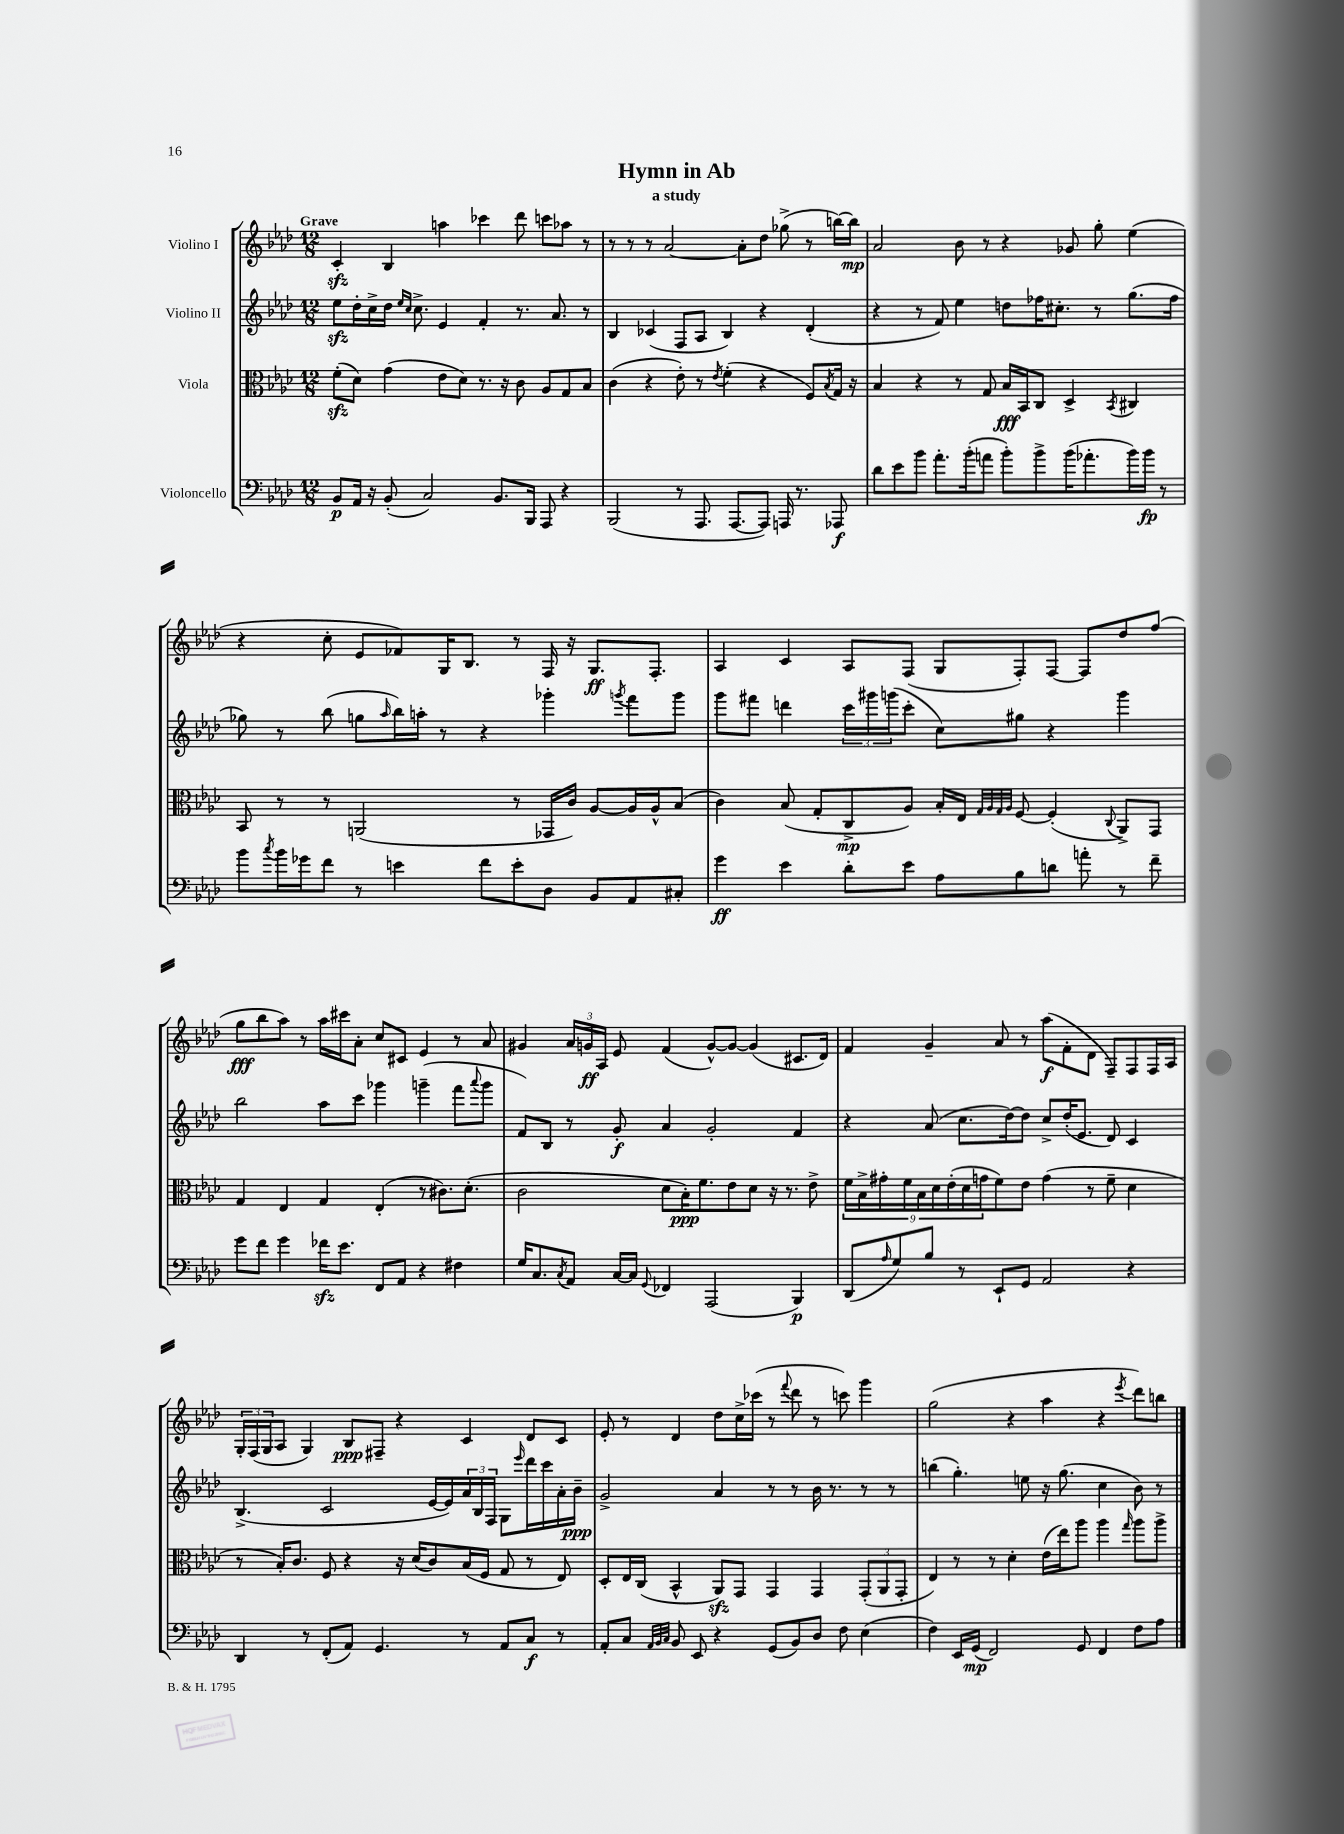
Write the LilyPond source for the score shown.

\header { title = "Hymn in Ab" subtitle = "a study" }
<<
\new StaffGroup <<
\new Staff = "s0" \with { instrumentName = "Violino I" } {
    \clef treble \key aes \major \numericTimeSignature \time 12/8 \tempo "Grave"
    c'4-.\sfz bes4 a''4 ces'''4 des'''8 c'''8 aes''8 r8 |
    r8 r8 r8 aes'2~ aes'8-. des''8 ges''8->( r8 b''16~) b''16\mp |
    aes'2 bes'8 r8 r4 ges'8 g''8-. ees''4( |
    r4 c''8-. ees'8 fes'8) g16 bes8. r8 f16 r16 g8.\ff f8.-. |
    aes4 c'4 aes8 f8( g8 f8-.) f8~ f8 des''8 f''8( |
    g''8\fff bes''8 aes''8) r8 aes''16 cis'''16 aes'8-. c''8 cis'8 ees'4 r8 aes'8 |
    gis'4 \tuplet 3/2 { aes'16 g'16\ff aes16 } ees'8 f'4( g'8~-^) g'8~ g'4( cis'8. des'16) |
    f'4 g'4-- aes'8 r8 aes''8\f( f'8-. des'8 f8--) f8 f16 aes16 |
    \tuplet 3/2 { g16-. f16( g16 } aes8 g4) bes8\ppp fis8-- r4 c'4 des'8 c'8 |
    ees'8-. r8 des'4 des''8 c''16-> ces'''16( r8 \appoggiatura { f'''8 } des'''8 r8 c'''8) g'''4 |
    g''2( r4 aes''4 r4 \acciaccatura { ees'''8 } des'''8) b''8 \bar "|." |
}
\new Staff = "s1" \with { instrumentName = "Violino II" } {
    \clef treble \key aes \major \numericTimeSignature \time 12/8
    ees''8\sfz des''16-. c''16-> des''16 \grace { ees''16 c''16 } c''8.-> ees'4 f'4-. r8. aes'8. r8 |
    bes4 ces'4( f8 aes8 bes4) r4 des'4-.( |
    r4 r8 f'8) ees''4 d''8 fes''16 cis''8.-. r8 g''8.( fes''16 |
    ges''8) r8 bes''8( g''8 \grace { aes''16 } bes''16) a''16-. r8 r4 ges'''4-. \acciaccatura { g'''8 } f'''8 g'''8 |
    g'''8 fis'''8 d'''4 \tuplet 3/2 { c'''16 gis'''16 g'''16( } c'''8-. c''8) gis''8 r4 g'''4 |
    bes''2 aes''8 c'''8 ges'''4 g'''4--( f'''8 \appoggiatura { aes'''8 } g'''8 |
    f'8) bes8 r8 g'8-.\f aes'4 g'2-. f'4 |
    r4 aes'8( c''8. des''16~) des''8 c''8-> des''16-.( ees'8. des'8) c'4 |
    bes4.->( c'2 ees'16~ ees'16) \tuplet 3/2 { aes'16 bes16 f16 } g8 \grace { ees'''16 } des'''16 c'''16 aes'16-. bes'16--\ppp |
    g'2-> aes'4 r8 r8 bes'16 r8. r8 r8 |
    b''4( g''4.-.) e''8 r16 g''8.( c''4 bes'8) r8 \bar "|." |
}
\new Staff = "s2" \with { instrumentName = "Viola" } {
    \clef alto \key aes \major \numericTimeSignature \time 12/8
    f'8-.\sfz( des'8) g'4( ees'8 des'8) r8. r16 c'8 aes8 g8 bes8 |
    c'4( r4 ees'8-.) r8 \acciaccatura { ees'8 } f'4-.( r4 f8) \acciaccatura { bes8 } g16 r16 |
    bes4 r4 r8 g8 bes16\fff bes,16 c8 des4-> \acciaccatura { bes,8 } cis4 |
    bes,8 r8 r8 a,2( r8 ges,16 c'16) aes8~ aes16 aes16-^ bes8( |
    c'4) bes8( g8-. c8->\mp aes8) bes16-. ees16 \grace { g32 aes32 g32 aes32 } f8~ f4-.( \appoggiatura { c8 } aes,8->) g,8 |
    g4 ees4 g4 ees4-.( r8 cis'8.) des'8.-.( |
    c'2 des'8 bes16-.\ppp) f'8. ees'8 des'8 r16 r8. ees'8-> |
    \tuplet 9/8 { f'16 bes16-> gis'16-. f'16 bes16 des'16 ees'16-.( des'16 g'16 } f'8) ees'8 g'4( r8 f'8-- des'4 |
    r8 bes16-.) c'8. f8 r4 r16 des'16( c'8) bes16( f16 g8 r8 ees8) |
    des8-. ees16 c16( bes,4-^ aes,8\sfz) g,8 g,4 g,4 \tuplet 3/2 { g,8-.( aes,8 g,8-. } |
    ees4) r8 r8 des'4-. ees'16( ees''16) aes''8 aes''4 \grace { g''16 } aes''8 aes''8-> \bar "|." |
}
\new Staff = "s3" \with { instrumentName = "Violoncello" } {
    \clef bass \key aes \major \numericTimeSignature \time 12/8
    bes,8\p aes,16 r16 bes,8-.( c2) bes,8. bes,,16 aes,,8 r4 |
    bes,,2( r8 aes,,8. aes,,8.~ aes,,8) a,,16 r8. aes,,8\f |
    des'8 ees'8 bes'8 aes'8.-. bes'16-.( a'8 bes'8-.) bes'8-> bes'16( aes'8.-. bes'16) bes'16\fp r8 |
    bes'8 \acciaccatura { c''8 } bes'16 ges'16 f'8 r8 e'4 f'8 e'8-. des8 bes,8 aes,8 cis8-. |
    g'4\ff ees'4 des'8-. ees'8 aes8 bes8 d'8 a'8-. r8 f'8-- |
    g'8 f'8 g'4 fes'16\sfz ees'8. f,8 aes,8 r4 fis4 |
    g16 c8. \acciaccatura { c8 } aes,8 c16~ c16 \appoggiatura { g,8 } fes,4 aes,,2( bes,,4\p) |
    des,8( \grace { aes16 } g8) bes8 r8 ees,8-! g,8 aes,2 r4 |
    des,4 r8 f,8-.( aes,8) g,4. r8 aes,8 c8\f r8 |
    aes,8-. c8 \grace { aes,32 bes,32 c32 } bes,8 ees,8 r4 g,8( bes,8) des8 f8 ees4( |
    f4) ees,16 g,16\mp( f,2) g,8 f,4 f8 aes8 \bar "|." |
}
>>
>>
\layout { \context { \Score \remove "Bar_number_engraver" } }
